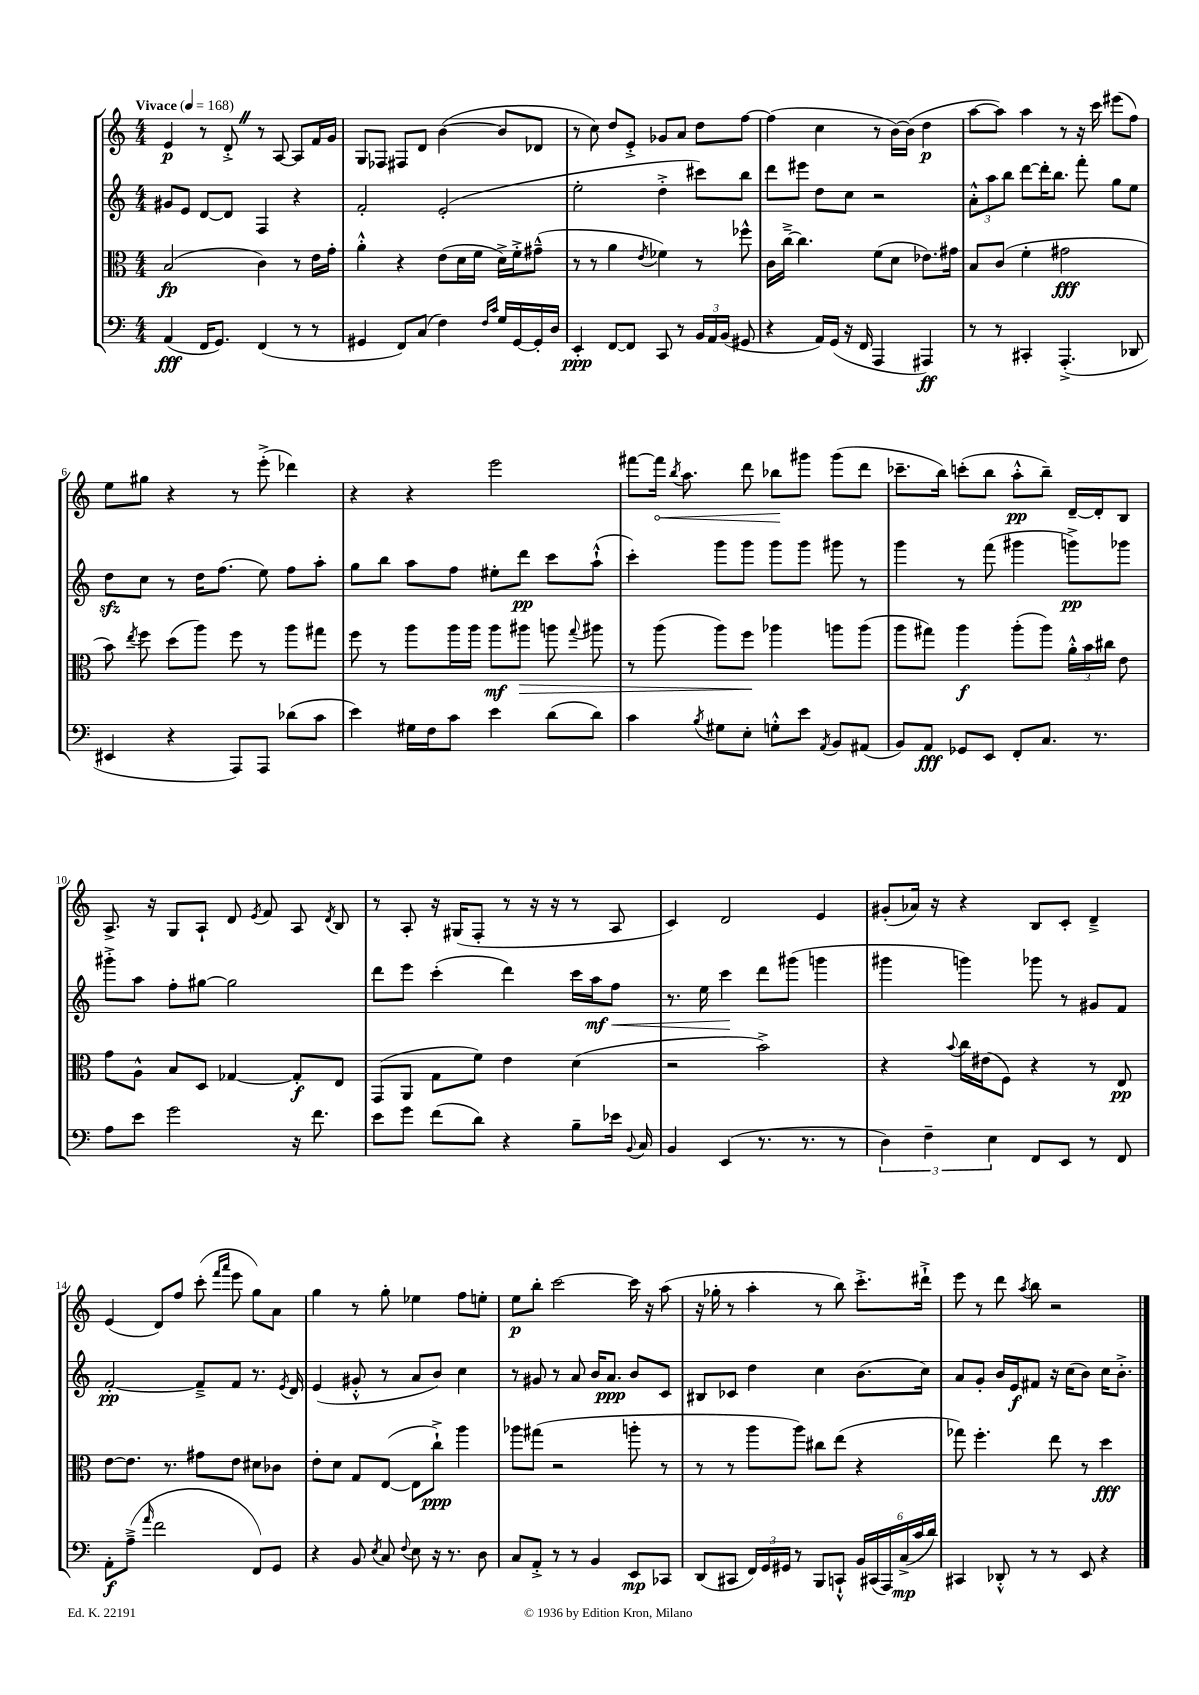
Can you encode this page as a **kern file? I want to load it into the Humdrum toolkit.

**kern	**dynam	**kern	**dynam	**kern	**dynam	**kern	**dynam
*part4	*part4	*part3	*part3	*part2	*part2	*part1	*part1
*staff4	*staff4	*staff3	*staff3	*staff2	*staff2	*staff1	*staff1
*clefF4	*	*clefC3	*	*clefG2	*	*clefG2	*
*k[]	*	*k[]	*	*k[]	*	*k[]	*
*M4/4	*	*M4/4	*	*M4/4	*	*M4/4	*
*MM168	*	*MM168	*	*MM168	*	*MM168	*
=1	=1	=1	=1	=1	=1	=1	=1
!	!	!	!	!	!	!LO:TX:a:B:t=Vivace	!
(4AA/	fff	(2B/	fp	8g#X/L	.	4e/	p
.	.	.	.	8e/J	.	.	.
16FF/KL	.	.	.	[8d/L	.	8r	.
8.GG/J)	.	.	.	.	.	.	.
.	.	.	.	8d/J]	.	8d'^Z/	.
(4FF/	.	4c\)	.	4F/	.	8r	.
.	.	.	.	.	.	[8A/	.
8r	.	8r	.	4r	.	8A/L]	.
8r	.	16e\LL	.	.	.	16f/L	.
.	.	16g'\JJ	.	.	.	16g/JJ	.
=2	=2	=2	=2	=2	=2	=2	=2
4GG#X/	.	4a'^^\	.	2f'/	.	8G/L	.
.	.	.	.	.	.	8F-X/J	.
8FF/L)	.	4r	.	.	.	8F#X/L	.
(8C/J	.	.	.	.	.	8d/J	.
4F\)	.	(8e\L	.	(2e'/	.	([4b\	.
.	.	16d\L	.	.	.	.	.
.	.	16f\JJ	.	.	.	.	.
16qqF/LL	.	.	.	.	.	.	.
16qqc/JJ	.	.	.	.	.	.	.
16G/LL	.	16d^\LL)	.	.	.	8b/L]	.
[16GG#/	.	16f'^\J	.	.	.	.	.
16GG#'/]	.	(8g#X~^^\J	.	.	.	8d-X/J	.
16D/JJ	.	.	.	.	.	.	.
=3	=3	=3	=3	=3	=3	=3	=3
4EE'/	ppp	8r	.	2ee'\	.	8r	.
.	.	8r	.	.	.	8cc\)	.
[8FF/L	.	4a\	.	.	.	8dd/L	.
8FF/J]	.	.	.	.	.	8e'^/J	.
.	.	8qe/	.	.	.	.	.
8CC/	.	4f-X\)	.	4dd'^\	.	8g-X/L	.
8r	.	.	.	.	.	8a/J	.
24BB/LL	.	8r	.	8ccc#X\L)	.	8dd\L	.
24AA/	.	.	.	.	.	.	.
(24BB/JJ	.	.	.	.	.	.	.
8GG#X/	.	8ff-X^^\	.	8bb\J	.	[8ff\J	.
=4	=4	=4	=4	=4	=4	=4	=4
4r	.	16c\LL	.	8ddd\L	.	(4ff\]	.
.	.	[16cc~^\JJ	.	.	.	.	.
.	.	4.cc\]	.	8eee#X\J	.	.	.
16AA/LL)	.	.	.	8dd\L	.	4cc\	.
(16GG/JJ	.	.	.	.	.	.	.
16r	.	.	.	8cc\J	.	.	.
16FF/	.	.	.	.	.	.	.
4AAA/	.	(8f\L	.	2r	.	8r	.
.	.	8d\J	.	.	.	[16b\LL)	.
.	.	.	.	.	.	(16b\JJ]	.
4AAA#X/)	ff	8.e-X\L)	.	.	.	4dd\	p
.	.	16g#X\Jk	.	.	.	.	.
=5	=5	=5	=5	=5	=5	=5	=5
8r	.	8B/L	.	12a'^^\L	.	[8aa\L	.
.	.	.	.	12aa\	.	.	.
8r	.	(8c/J	.	.	.	8aa\J])	.
.	.	.	.	12bb\J	.	.	.
4CC#X'/	.	4f'\	.	[8ddd\L	.	4aa\	.
.	.	.	.	16ddd'\K]	.	.	.
.	.	.	.	8.bb\J	.	.	.
(4.AAA'^/	.	2g#X\	fff	.	.	8r	.
.	.	.	.	8fff'\	.	16r	.
.	.	.	.	.	.	16ccc\	.
.	.	.	.	8gg\L	.	(8eee#X\L	.
8DD-X/	.	.	.	8ee\J	.	8ff\J)	.
!!LO:LB:g=z
=6	=6	=6	=6	=6	=6	=6	=6
4EE#X/	.	8b\)	.	8ddzz\L	.	8ee\L	.
.	.	8qee/	.	.	.	.	.
.	.	8ff\	.	8cc\J	.	8gg#X\J	.
4r	.	(8dd\L	.	8r	.	4r	.
.	.	8aa\J)	.	16dd\KL	.	.	.
.	.	.	.	(8.ff\J	.	.	.
8AAA/L)	.	8ff\	.	.	.	8r	.
8AAA/J	.	8r	.	8ee\)	.	(8eee'^\	.
(8d-X\L	.	8aa\L	.	8ff\L	.	4ddd-X\)	.
8c\J	.	8gg#X\J	.	8aa'\J	.	.	.
=7	=7	=7	=7	=7	=7	=7	=7
4e\)	.	8ff\	.	8gg\L	.	4r	.
.	.	8r	.	8bb\J	.	.	.
16G#X\LL	.	8aa\L	.	8aa\L	.	4r	.
16F\J	.	.	.	.	.	.	.
8c\J	.	16aa\L	.	8ff\J	.	.	.
.	.	16aa\JJ	.	.	.	.	.
4e\	.	8aa\L	mf	8ee#X'\L	.	2eee\	.
!	!	!	!LO:HP:b	!	!	!	!
.	.	8aa#X\J	>	8ddd\J	pp	.	.
(8d\L	.	8aan\	.	8ccc\L	.	.	.
.	.	8qqgg/	.	.	.	.	.
8d\J)	.	8aa#X\	.	(8aa`^^\J	.	.	.
=8	=8	=8	=8	=8	=8	=8	=8
4c\	.	8r	.	4ccc'\)	.	[8fff#X\L	.
!	!	!	!	!	!	!	!LO:HP:b
.	.	(8aa\	.	.	.	16fff#\Jk]	<
.	.	.	.	.	.	8qbb/	.
.	.	.	.	.	.	8.aa\	.
8qB/	.	.	.	.	.	.	.
8G#X\L	.	8aa\L)	.	8ggg\L	.	.	.
8E'\J	.	8ff\J	.	8ggg\J	.	8ddd\	.
8Gn'^^\L	.	4aa-X\	]	8ggg\L	.	8bb-X\L	.
8e\J	.	.	.	8ggg\J	.	8ggg#X\J	[
8qAA/	.	.	.	.	.	.	.
8BB/L	.	8aan\L	.	8ggg#X\	.	(8ggg#\L	.
(8AA#X/J	.	(8aa\J	.	8r	.	8ddd\J	.
=9	=9	=9	=9	=9	=9	=9	=9
8BB/L)	.	8aa\L	.	4ggg\	.	8.ccc-X~\L	.
8AA/J	fff	8gg#X\J)	.	.	.	.	.
.	.	.	.	.	.	16bb\Jk)	.
8GG-X/L	.	4aa\	f	8r	.	(8cccn'\L	.
8EE/J	.	.	.	(8fff\	.	8bb\J	.
8FF'/L	.	(8aa'\L	.	4ggg#X\	.	8aa'^^\L	pp
8.C/J	.	8aa\J)	.	.	.	8bb~\J)	.
.	.	24a'^^\LL	.	8gggn^\L)	pp	[16d~/LL	.
.	.	24b\	.	.	.	.	.
8.r	.	.	.	.	.	16d'/J]	.
.	.	24cc#X\JJ	.	.	.	.	.
.	.	8e\	.	8ggg-X\J	.	8B/J	.
!!LO:LB:g=z
=10	=10	=10	=10	=10	=10	=10	=10
8A\L	.	8g\L	.	8ggg#X'^\L	.	8.A^/	.
8e\J	.	8A^^\J	.	8aa\J	.	.	.
.	.	.	.	.	.	16r	.
2g\	.	8B/L	.	8ff'\L	.	8G/L	.
.	.	8D/J	.	[8gg#X\J	.	8A`/J	.
.	.	[4G-X/	.	2gg#\]	.	8d/	.
.	.	.	.	.	.	8qe/	.
.	.	.	.	.	.	8f/	.
16r	.	8G-'/L]	f	.	.	8A/	.
8.f\	.	.	.	.	.	.	.
.	.	.	.	.	.	8qd/	.
.	.	8E/J	.	.	.	8B/	.
=11	=11	=11	=11	=11	=11	=11	=11
8e\L	.	(8GG/L	.	8ddd\L	.	8r	.
8g\J	.	8AA/J	.	8eee\J	.	8A'/	.
(8f\L	.	8G\L	.	(4ccc'\	.	16r	.
.	.	.	.	.	.	(16G#X/KL	.
8d\J)	.	8f\J)	.	.	.	8F'/J	.
4r	.	4e\	.	4ddd\)	.	8r	.
.	.	.	.	.	.	16r	.
.	.	.	.	.	.	16r	.
8B~\L	.	(4d\	.	16ccc\LL	.	8r	.
!	!	!	!	!	!LO:HP:b	!	!
.	.	.	.	16aa\J	< mf	.	.
16e-X\Jk	.	.	.	8ff\J	.	8A/	.
8qqBB/	.	.	.	.	.	.	.
16C/	.	.	.	.	.	.	.
=12	=12	=12	=12	=12	=12	=12	=12
4BB/	.	2r	.	8.r	.	4c/)	.
.	.	.	.	16ee\	.	.	.
(4EE/	.	.	.	4ccc\	.	2d/	.
8.r	.	2b^\)	.	8ddd\L	[	.	.
.	.	.	.	(8ggg#X\J	.	.	.
8.r	.	.	.	.	.	.	.
.	.	.	.	4gggn\	.	4e/	.
8r	.	.	.	.	.	.	.
=13	=13	=13	=13	=13	=13	=13	=13
6D\)	.	4r	.	4ggg#X\	.	(8g#X'/L	.
.	.	.	.	.	.	16a-X/Jk)	.
6F~\	.	.	.	.	.	.	.
.	.	.	.	.	.	16r	.
.	.	8qqb/	.	.	.	.	.
.	.	16cc\LL	.	4gggn\)	.	4r	.
.	.	(16e#X\J	.	.	.	.	.
6E\	.	.	.	.	.	.	.
.	.	8F\J)	.	.	.	.	.
8FF/L	.	4r	.	8ggg-X\	.	8B/L	.
8EE/J	.	.	.	8r	.	8c'/J	.
8r	.	8r	.	8g#X/L	.	4d~^/	.
8FF/	.	8E/	pp	8f/J	.	.	.
!!LO:LB:g=z
=14	=14	=14	=14	=14	=14	=14	=14
8AA'\L	f	[8e\L	.	[2f'/	pp	(4e/	.
(8A~^\J	.	8.e\J]	.	.	.	.	.
16qqa/	.	.	.	.	.	.	.
2f\	.	.	.	.	.	8d/L)	.
.	.	8.r	.	.	.	.	.
.	.	.	.	.	.	8ff/J	.
.	.	8g#X\L	.	8f~^/L]	.	(8ccc'\	.
.	.	.	.	.	.	16qqfff/LL	.
.	.	.	.	.	.	16qqaaa/JJ	.
.	.	8e\J	.	8f/J	.	8eee\	.
8FF/L)	.	8d#X\L	.	8.r	.	8gg\L)	.
8GG/J	.	8c-X\J	.	.	.	8a\J	.
.	.	.	.	8qe/	.	.	.
.	.	.	.	16d/	.	.	.
=15	=15	=15	=15	=15	=15	=15	=15
4r	.	8e'\L	.	(4e/	.	4gg\	.
.	.	8d\J	.	.	.	.	.
8BB/	.	8G/L	.	8g#X'^^/	.	8r	.
8qE/	.	.	.	.	.	.	.
8C/	.	([8E/J	.	8r	.	8gg'\	.
8qqF/	.	.	.	.	.	.	.
8E\	.	8E\L]	.	8a/L	.	4ee-X\	.
16r	.	8cc`^\J)	ppp	8b/J)	.	.	.
8.r	.	.	.	.	.	.	.
.	.	4aa\	.	4cc\	.	8ff\L	.
8D\	.	.	.	.	.	8een'\J	.
=16	=16	=16	=16	=16	=16	=16	=16
8C/L	.	8aa-X\L	.	8r	.	8ee\L	p
8AA'^/J	.	(8gg#X\J	.	8g#X/	.	8bb'\J	.
8r	.	2r	.	8r	.	[2ccc\	.
8r	.	.	.	8a/	.	.	.
4BB/	.	.	.	16b/KL	.	.	.
.	.	.	.	8.a/J	ppp	.	.
8EE/L	mp	8aan'\	.	8b/L	.	16ccc\]	.
.	.	.	.	.	.	16r	.
8CC-X/J	.	8r	.	8c/J	.	(8aa\	.
=17	=17	=17	=17	=17	=17	=17	=17
(8DD/L	.	8r	.	8B#X/L	.	16r	.
.	.	.	.	.	.	16gg-X'\	.
8CC#X/J	.	8r	.	8c-X/J	.	8r	.
24FF/LL)	.	8aa\L	.	4dd\	.	4aa'\	.
24GG/	.	.	.	.	.	.	.
24GG#X/JJ	.	.	.	.	.	.	.
8r	.	8aa\J)	.	.	.	.	.
8BBB/L	.	8cc#X\L	.	4cc\	.	8r	.
8CCn`^^/J	.	(8ee\J	.	.	.	8bb\)	.
24BB/LL	.	4r	.	(8.b\L	.	8.ccc'^\L	.
(24CC#X/	.	.	.	.	.	.	.
24AAA/)	.	.	.	.	.	.	.
(24C^/	mp	.	.	.	.	.	.
24c/	.	.	.	.	.	.	.
.	.	.	.	16cc\Jk)	.	16ddd#X`^\Jk	.
24d/JJ)	.	.	.	.	.	.	.
=18	=18	=18	=18	=18	=18	=18	=18
4CC#X/	.	8gg-X\)	.	8a/L	.	8eee\	.
.	.	4.ff'\	.	8g'/J	.	8r	.
8DD-X'^^/	.	.	.	16b/LL	.	8ddd\	.
.	.	.	.	16e/J	f	.	.
.	.	.	.	.	.	8qaa/	.
8r	.	.	.	8f#X/J	.	8bb\	.
8r	.	8ee\	.	16r	.	2r	.
.	.	.	.	(16cc\KL	.	.	.
8EE/	.	8r	.	8b\J)	.	.	.
4r	.	4dd\	fff	16cc\KL	.	.	.
.	.	.	.	8.b'^\J	.	.	.
==	==	==	==	==	==	==	==
*-	*-	*-	*-	*-	*-	*-	*-
